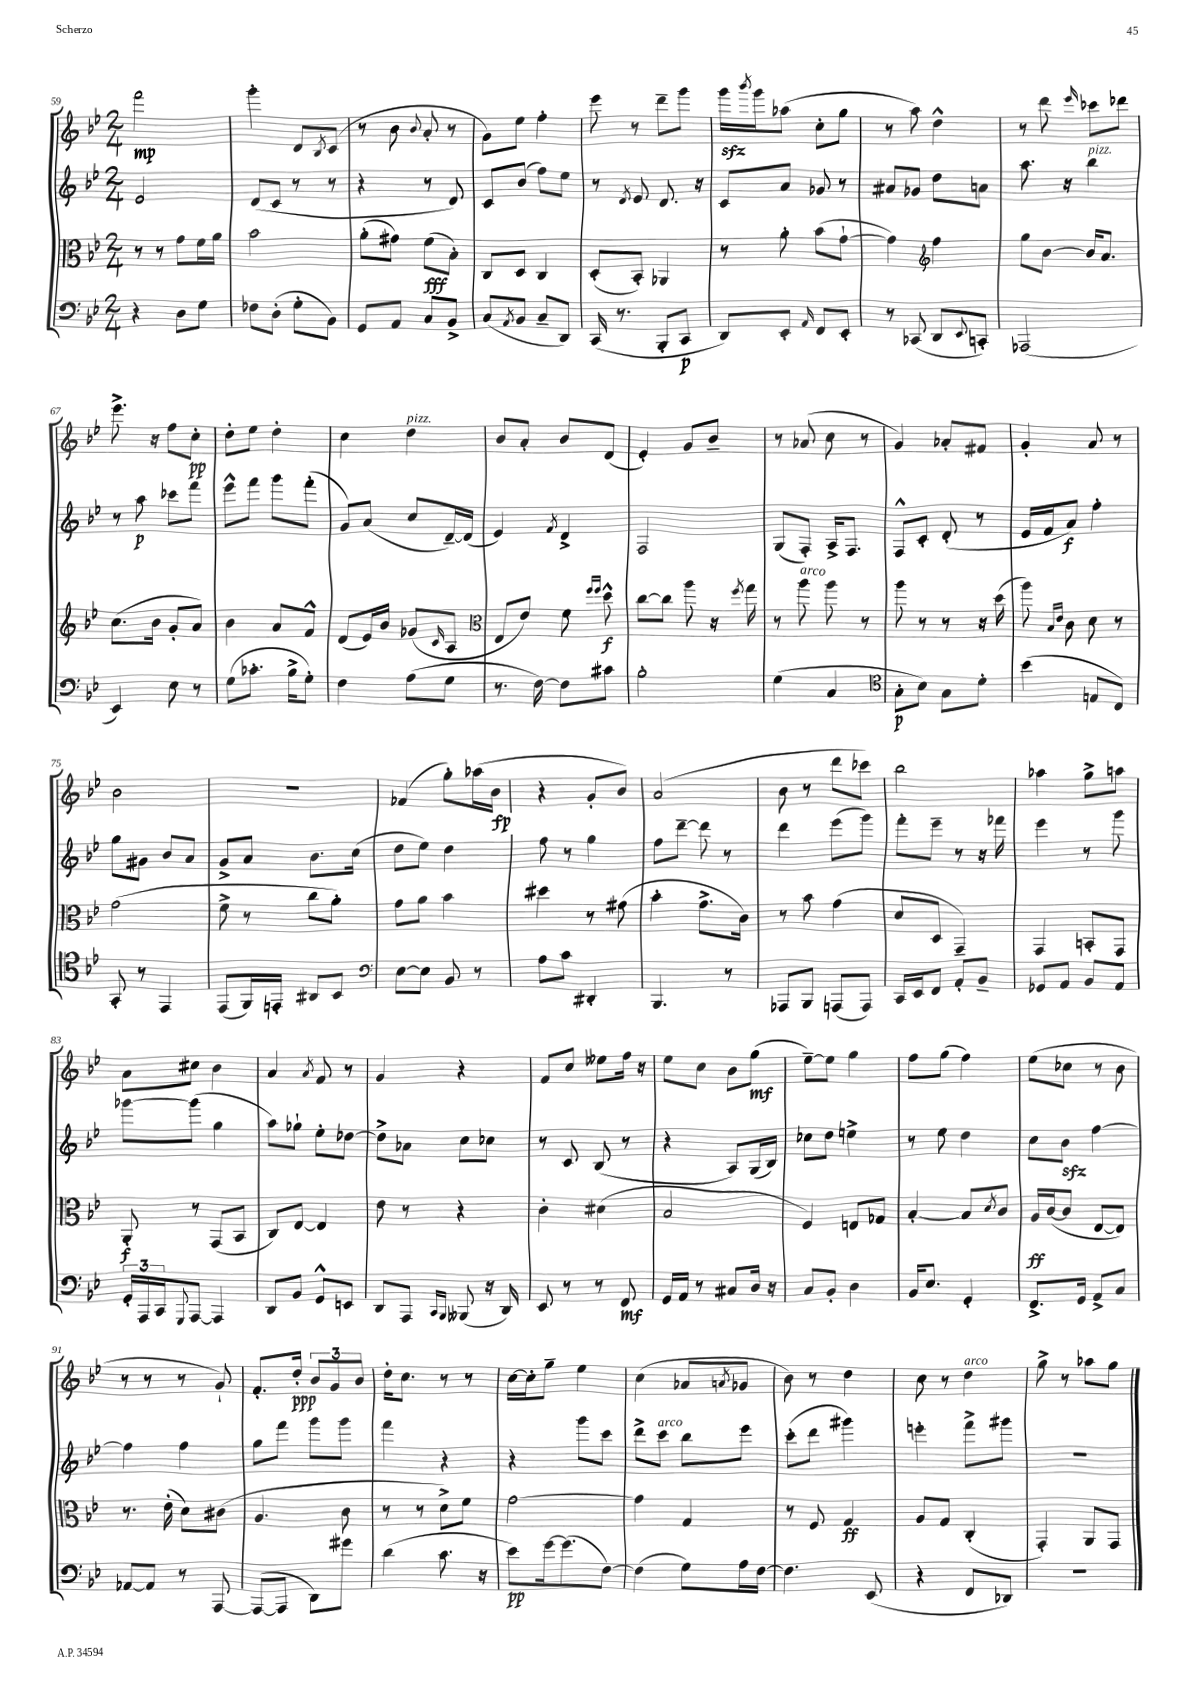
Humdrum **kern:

**kern	**kern	**kern	**kern
*staff4	*staff3	*staff2	*staff1
*clefF4	*clefC3	*clefG2	*clefG2
*k[b-e-]	*k[b-e-]	*k[b-e-]	*k[b-e-]
*M2/4	*M2/4	*M2/4	*M2/4
4r	8r	2e-/	2fff\
.	8r	.	.
8D\L	8g\L	.	.
8G\J	16f\L	.	.
.	16a\JJ	.	.
=	=	=	=
8F-\L	2b-\	(8d/L	4ggg'\
(8D'\J	.	8c/J	.
8G'\L	.	8r	8d/L
.	.	.	8qB-/
8BB-\J)	.	8r	(8c/J
=	=	=	=
8GG/L	(8a'\L	4r	8r
8AA/J	8g#\J)	.	8b-\
.	.	.	8qqb-/
8C/L	(8f\L	8r	8a'/
8BB-^/J	8B-'\J)	8d/)	8r
=	=	=	=
(8C/L	8C/L	8c/L	8g\L)
8qAA/	.	.	.
8BB-/J	8D/J	(8b-/J	8ee-\J
8C~/L	4C/	8ff\L)	4ff'\
8DD/J)	.	8ee-\J	.
=	=	=	=
(16CC/	(8D'/L	8r	8eee-\
8.r	.	.	.
.	.	8qd/	.
.	8BB-'/J)	8e-/	8r
8BBB-'/L	4AA-/	8.d/	8ddd~\L
8CC/J	.	.	8ggg\J
.	.	16r	.
=	=	=	=
8DD/L)	8r	8c/L	16ggg\LL
.	.	.	8qbbb-/
.	.	.	16ggg\J
8EE-'/J	8a'\	8a/J	(8aa-\J
16qqAA/	.	.	.
8FF/L	(8b-\L	8g-/	8cc'\L
8EE-'/J	[8g`\J	8r	8gg\J
=	=	=	=
8r	4g\])	8a#/L	8r
(8CC-/	.	8g-/J	8aa\)
*	*clefG2	*	*
8DD/L	4ff\	8dd\L	4dd^^\
8qqEE-/	.	.	.
8CC'/J)	.	8a\J	.
=	=	=	=
(2AAA-/	8gg\L	8.aa\	8r
.	[8b-\J	.	8ddd\
.	.	16r	.
.	.	.	16qqeee-/
.	16b-/]LK	4bb-\	8ccc-\L
.	8.a/J	.	.
.	.	.	8ddd-\J
=	=	=	=
4EE-/)	(8.cc\L	8r	8.eee-^\
.	.	8aa\	.
.	16b-\Jk	.	16r
8E-\	8g'/L	8ccc-\L	8ff\L
8r	8a/J)	8fff\J	8cc'\J
=	=	=	=
(8G\L	4b-\	8eee-^^\L	8dd'\L
8.c-'\J	.	8fff\J	8ee-\J
.	8a/L	8ggg\L	4dd'\
16B-^\LK	.	.	.
8G'\J)	8f^^/J	(8fff'\J	.
=	=	=	=
4F\	(8d/L	8g/L)	4cc\
.	16e-/L)	(8a/J	.
.	16b-/JJ	.	.
(8A\L	(8g-/L	8cc/L	4dd\
.	16qqc/	.	.
8G\J	8A/J	[16d~/L)	.
.	.	(16d/]JJ	.
=	=	=	=
*	*clefC3	*	*
8.r	8E-/L	4e-/)	8b-/L
.	8e-/J)	.	8a'/J
[16F\)	.	.	.
.	.	8qf/	.
8F\]L	8f\	4d^/	8b-/L
.	16qqff/LL	.	.
.	16qqff/JJ	.	.
8c#\J	8dd^^\	.	(8d/J
=	=	=	=
2B-'\	[8cc\L	2F/	4e-'/)
.	8cc\]J	.	.
.	8aa\	.	8g/L
.	16r	.	8b-~/J
.	8qff/	.	.
.	16gg\	.	.
=	=	=	=
(4G\	8r	(8G/L	8r
.	8aa\	8F'/J)	(8a-/
4C/	8aa\	16A^/LK	8cc\
.	.	8.F/J	.
.	8r	.	8r
=	=	=	=
*clefC4	*	*	*
8G'\L	8aa\	8F^^/L	4g/)
8B-\J)	8r	8c'/J	.
8G\L	8r	(8d'/	8a-'/L
8d'\J	16r	8r	8f#/J
.	(16dd\	.	.
=	=	=	=
(4b-\	8aa\)	16e-/LL	4g'/
.	.	16f/J	.
.	16qqB-/LL	.	.
.	16qqe-/JJ	.	.
.	8c\	8a/J)	.
8E/L	8d\	4ff'\	8a/
8C/J)	8r	.	8r
=	=	=	=
8GG'/	(2g\	8gg\L	2b-\
8r	.	8g#\J	.
4EE-/	.	8b-/L	.
.	.	8a/J	.
=	=	=	=
(8EE-/L	8f^\	8g^/L	2r
16FF/L)	8r	8a/J	.
16EE'/JJ	.	.	.
8AA#/L	8cc\L	8.b-\L	.
8BB-/J	8a'\J)	.	.
.	.	(16cc\Jk	.
=	=	=	=
*clefF4	*	*	*
[8E-\L	8g\L	8dd\L	(4f-/
8E-\]J	8a\J	8ee-\J)	.
8BB-/	4b-\	4dd\	8gg'\L)
8r	.	.	(16aa-\L
.	.	.	16b-\JJ
=	=	=	=
8A\L	4dd#\	8ff\	4r
8c\J	.	8r	.
4DD#'/	8r	4gg\	8g'/L
.	(8g#\	.	8b-/J)
=	=	=	=
4.BBB-/	4b-'\	8ff\L	(2a/
.	.	[8ddd~\J	.
.	8.g^\L	8ddd\]	.
8r	.	8r	.
.	16c\Jk)	.	.
=	=	=	=
8AAA-/L	8r	4ddd\	8b-\
8BBB-/J	8b-\	.	8r
(8AAA/L	(4g\	(8eee-\L	8ddd\L
8AAA/J)	.	8ggg\J)	8ccc-\J)
=	=	=	=
16CC/LL	8d/L	8fff'\L	2bb-\
16EE-/J	.	.	.
8FF/J	8D/J	8eee-~\J	.
8AA'/L	4GG~/)	8r	.
8BB-~/J	.	16r	.
.	.	16fff-\	.
=	=	=	=
8GG-/L	4GG/	4eee-\	4aa-\
8AA/J	.	.	.
8BB-/L	8BB'/L	8r	8gg^\L
8AA/J	8GG/J	8ggg\	8aa\J
=	=	=	=
24GG'/LL	8AA'/	[8ggg-\L	8a\L
24AAA/	.	.	.
24CC/J	.	.	.
8qqGGG/	.	.	.
[8AAA/J	8r	(8ggg-\]J	8cc#\J
4AAA/]	(8GG/L	4gg\	4b-\
.	8BB-/J	.	.
=	=	=	=
8DD/L	8C/L)	8aa\L)	4a/
8BB-/J	[8E-/J	8gg-`\J	.
.	.	.	8qa/
8GG^^/L	4E-/]	8ee-'\L	8f/
8EE/J	.	[8dd-\J	8r
=	=	=	=
8DD/L	8e-\	8dd-^\]L	4g/
8AAA/J	8r	8a-\J	.
16qqCC/LL	.	.	.
16qqBBB-/JJ	.	.	.
(8BBB--/	4r	8cc\L	4r
16r	.	8cc-\J	.
16DD/)	.	.	.
=	=	=	=
8EE-/	4c'\	8r	8f/L
8r	.	8c/	8cc/J
8r	(4d#\	(8B-/	8ee--\L
8FF/	.	8r	16ff\Jk
.	.	.	16r
=	=	=	=
16GG/LL	2B-/	4r	8ee-\L
16AA/JJ	.	.	.
8r	.	.	8cc\J
8C#/L	.	8A/L)	8b-\L
16D/Jk	.	(16G/L	(8gg\J
16r	.	16B-/JJ)	.
=	=	=	=
8C/L	4F/)	8cc-\L	[8ee-~\L)
8BB-'/J	.	8dd\J	8ee-\]J
4D\	8E/L	4ee^\	4gg\
.	8G-/J	.	.
=	=	=	=
16BB-/LK	[4B-'/	8r	8ff\L
8.E-/J	.	.	.
.	.	8ee-\	(8gg\J
4GG'/	8B-/]L	4dd\	4ff\)
.	8qd/	.	.
.	8c/J	.	.
=	=	=	=
8.FF^/L	16A/LL	8cc\L	(8ee-\L
.	([16c/J	.	.
.	8c/]J	8b-\J	8cc-\J
16GG/Jk	.	.	.
8AA^/L	[8E-/L	[4ff\	8r
8C/J	8E-/]J)	.	8b-\
=	=	=	=
[8AA-/L	8.r	4ff\]	8r
8AA-/]J	.	.	8r
.	(16e-'\	.	.
8r	8d\L)	4ff\	8r
[8AAA/	(8c#\J	.	8g`/)
=	=	=	=
(8AAA/_L	4.A/	8gg\L	8.f'/L
8AAA/]J	.	8fff\J	.
.	.	.	16dd'/Jk
8DD\L)	.	8ggg\L	12b-/L
.	.	.	12g/
8g#\J	8c\	8ggg\J	.
.	.	.	12b-/J
=	=	=	=
(4d\	8r	4fff\	16dd'\LK
.	.	.	8.cc\J
.	8r	.	.
8.c\	8d^\L)	4r	8r
.	8f\J	.	8r
16r	.	.	.
=	=	=	=
8e-\L)	[2g\	4r	[16cc\LL
.	.	.	16cc'\]J
[16g\k	.	.	8gg~\J
(8.g\]	.	.	.
.	.	8ggg\L	4ee-\
[8F\J)	.	8ccc\J	.
=	=	=	=
(4F\]	4g\]	8ddd^\L	(4cc\
.	.	8ccc\J	.
8G\L)	4G/	8bb-\L	8a-/L
.	.	.	8qa/
16A\L	.	8eee-\J	8g-/J
[16F\JJ	.	.	.
=	=	=	=
4.F\]	8r	(8ccc'\L	8b-\)
.	8F/	8ddd\J	8r
.	4G/	4ggg#\)	4dd\
(8EE-/	.	.	.
=	=	=	=
4r	8A/L	4eee'\	8cc\
.	8G/J	.	8r
8FF/L	(4C'/	8fff^\L	4dd\
8DD-/J)	.	8ggg#\J	.
=	=	=	=
2r	4GG'/)	2r	8gg^\
.	.	.	8r
.	8AA/L	.	8aa-\L
.	8GG/J	.	8gg\J
==	==	==	==
*-	*-	*-	*-
